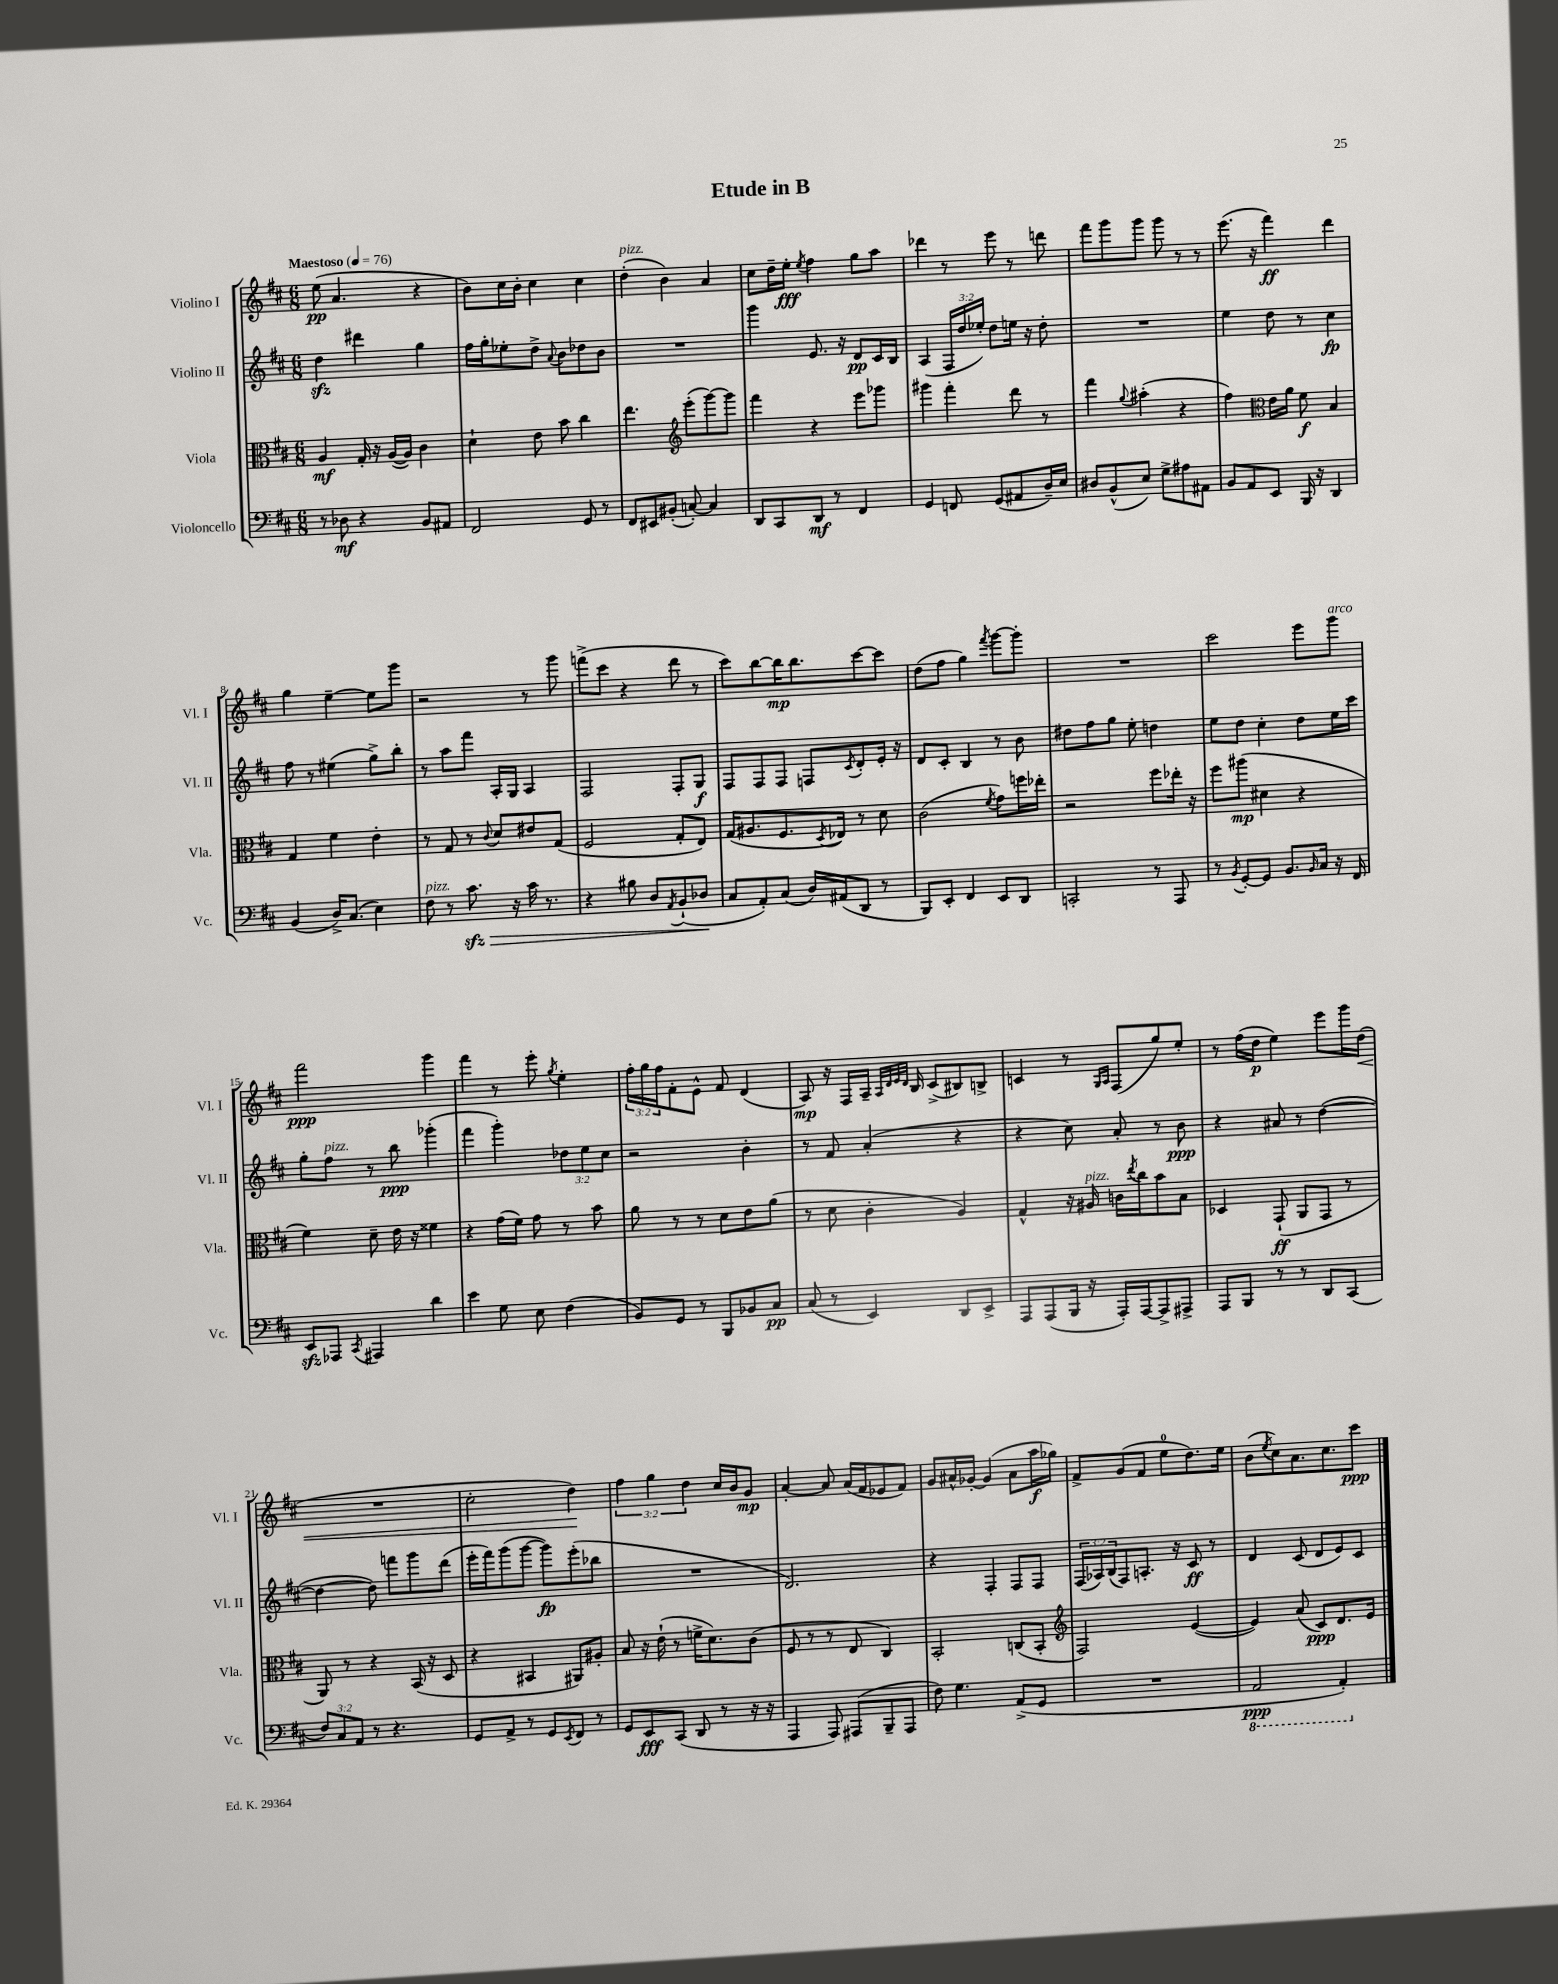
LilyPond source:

\header { title = "Etude in B" }
<<
\new StaffGroup <<
\new Staff = "s0" \with { instrumentName = "Violino I" shortInstrumentName = "Vl. I" } {
    \clef treble \key d \major \numericTimeSignature \time 6/8 \override Staff.TupletNumber.text = #tuplet-number::calc-fraction-text \tempo "Maestoso" 4 = 76
    e''8\pp( a'4. r4 |
    b'8) cis''16 b'16-. cis''4 cis''4 |
    d''4-.^\markup { \italic "pizz." }( b'4) a'4 |
    cis''8 d''16-- e''16-.\fff \acciaccatura { e''8 } fis''4 g''8 a''8 |
    des'''4 r8 e'''8 r8 d'''8 |
    fis'''8 g'''8 g'''8 g'''8 r8 r8 |
    e'''8.( r16 fis'''4\ff) d'''4 |
    g''4 e''4~-- e''8 g'''8 |
    r2 r8 g'''8 |
    f'''8->( cis'''8 r4 d'''8 r8 |
    cis'''8) b''8~ b''16\mp b''8. cis'''8~ cis'''8 |
    d''8( fis''8 g''4) \acciaccatura { fis'''8 } g'''8~ g'''8-. |
    R2. |
    cis'''2 e'''8 g'''8^\markup { \italic "arco" } |
    fis'''2\ppp g'''4 |
    fis'''4 r8 e'''8-. \acciaccatura { g''8 } e''4-. |
    \tuplet 3/2 { fis''16-. g''16 fis''16 } fis'8-. e'8-^ fis'8 d'4( |
    a8\mp) r16 fis16 a16-- \grace { a32 d'32 e'32 d'32 } b16 cis'8->( bis8) b8-> |
    c'4 r8 \grace { g16 a16 } fis8( g''8) e''8-. |
    r8 fis''16( d''16\p e''4) e'''8 g'''16 d''16\<( |
    R2. |
    cis''2-. d''4\!) |
    \tuplet 3/2 { fis''4 g''4 d''4 } cis''16 b'16 g'8\mp |
    a'4~-. a'8 a'16( fis'16 ees'8 fis'8) |
    g'8 ais'16-^ ges'16~-. ges'4( ais'8 a''16\f ges''16) |
    fis'8-> g'8( fis'8 e''8-0 d''8.) e''16 |
    b'8( \acciaccatura { e''8 } cis''8) a'8. cis''8. cis'''8\ppp \bar "|." |
}
\new Staff = "s1" \with { instrumentName = "Violino II" shortInstrumentName = "Vl. II" } {
    \clef treble \key d \major \numericTimeSignature \time 6/8 \override Staff.TupletNumber.text = #tuplet-number::calc-fraction-text
    d''4\sfz dis'''4 g''4 |
    fis''16 g''16-. ees''8-. d''8-> \appoggiatura { a'8 } b'8 des''8 b'8 |
    R2. |
    g'''4 e'8. r16 d'8\pp cis'16 b16 |
    a4( \tuplet 3/2 { fis16 d''16 ees''16-.) } d''8 e''16 r16 d''8-. |
    R2. |
    e''4 d''8 r8 cis''4\fp |
    fis''8 r8 eis''4( g''8->) b''8-. |
    r8 a''8 fis'''8 a16-. g16 a4 |
    fis2 fis8-. g8\f |
    fis8 fis8 fis8 f8 \acciaccatura { cis'8 } d'8-. e'16-. r16 |
    d'8 cis'8-. b4 r8 b'8 |
    dis''8 fis''8 g''8 e''8-. d''4 |
    e''8 d''8 cis''4-. d''8 e''16 cis'''16 |
    g''8-. fis''8^\markup { \italic "pizz." } r8 b''8\ppp ges'''4-.( |
    fis'''4 g'''4-.) \tuplet 3/2 { des''8 e''8 cis''8 } |
    r2 b'4-. |
    r8 fis'8 a'4-.( r4 |
    r4 cis''8) a'8-. r8 b'8\ppp |
    r4 ais'8 r8 d''4~( |
    d''4~ d''8) f'''8 g'''8 d'''8( |
    e'''16-. fis'''16) g'''8( g'''8~ g'''8\fp) e'''8-.( bes''8 |
    R2. |
    d'2.) |
    r4 fis4-. fis8 fis8 |
    \tuplet 3/2 { fis16( aes16) b16( } fis8) a8.-. r16 cis'8\ff r8 |
    d'4 cis'8( d'8 e'8) cis'8 \bar "|." |
}
\new Staff = "s2" \with { instrumentName = "Viola" shortInstrumentName = "Vla." } {
    \clef alto \key d \major \numericTimeSignature \time 6/8
    a4\mf g16-. r16 a16~( a16) cis'4 |
    d'4-! e'8 b'8 cis''4 |
    e''4. \clef treble e'''8-.( g'''8~) g'''8 |
    fis'''4 r4 e'''8 ges'''8 |
    gis'''4 fis'''4-. d'''8 r8 |
    fis'''4 \appoggiatura { g''8 } ais''4-.( r4 |
    fis''4) \clef alto e'16 a'16 fis'8\f b4 |
    g4 fis'4 e'4-. |
    r8 g8 r8 \appoggiatura { cis'8 } d'8 eis'8 g8( |
    fis2 g8-. e8) |
    g16( ais8. fis8. \acciaccatura { d8 } ees16) r8 d'8 |
    cis'2( \acciaccatura { fis'8 } g'8) f''16 ees''16-. |
    r2 fis''8 ees''16-. r16 |
    fis''8 ais''8\mp( dis'4 r4 |
    fis'4) d'8-- e'16 r16 fisis'4 |
    r4 g'16( fis'16) g'8 r8 b'8 |
    a'8 r8 r8 d'8 e'8 a'8( |
    r8 d'8 cis'4-. a4) |
    g4-^ r16 ais16^\markup { \italic "pizz." } c'16 \acciaccatura { e''8 } cis''16 b'8 b8 |
    des4 g,8-!\ff( a,8 g,8 r8 |
    a,8) r8 r4 b,16( r16 d8 |
    r4 bis,4 ais,8) ais8-. |
    b8 r16 e'16-!( r8 f'16-> d'8.) cis'8( |
    fis8 r8 r8 e8 cis4) |
    b,2-. c8( b,8-. |
    \clef treble fis2) e'4~( |
    e'4) a'8( cis'8\ppp) d'8. e'16 \bar "|." |
}
\new Staff = "s3" \with { instrumentName = "Violoncello" shortInstrumentName = "Vc." } {
    \clef bass \key d \major \numericTimeSignature \time 6/8 \override Staff.TupletNumber.text = #tuplet-number::calc-fraction-text
    r8 des8\mf r4 b,8 ais,8 |
    fis,2 g,8 r8 |
    fis,8 eis,8 bis,8-.( c8~-.) c4 |
    d,8 cis,8 d,8\mf r8 fis,4 |
    g,4 f,8 g,8( ais,8 d16--) e16 |
    dis8 b,8-^( e8) g8-> ais8 ais,8 |
    b,8 a,8 e,8 b,,16 r16 d,4 |
    b,4( d16->) cis8.( e4) |
    fis8^\markup { \italic "pizz." } r8 cis'8.\sfz\> r16 cis'16 r8. |
    r4 bis8 d8 \acciaccatura { a,8 } b,8-!( des8\! |
    cis8 a,8-.) cis8( d16) ais,16( d,8 r8 |
    b,,8) e,8-. fis,4 e,8 d,8 |
    c,2-. r8 a,,8 |
    r8 \acciaccatura { b,8 } g,8~-. g,8 b,8. \grace { b,16 } cis16 r16 fis,16 |
    e,8\sfz aes,,8 \acciaccatura { cis,8 } ais,,4 d'4 |
    e'4 g8 e8 fis4( |
    b,8) g,8 r8 b,,8 bes,8 cis8\pp |
    cis8( r8 e,4) d,8 e,8-> |
    a,,8 a,,8( b,,16 r16 a,,16-.) a,,16~ a,,8-> ais,,8-> |
    a,,8 b,,8 r8 r8 d,8 cis,8( |
    \tuplet 3/2 { fis8) cis8 a,8 } r8 r4. |
    g,8 a,8-> r8 g,8 \acciaccatura { e,8 } fis,8 r8 |
    g,8 e,8\fff cis,8( d,8 r8 r16 r16 |
    a,,4 a,,8) ais,,8( b,,8-- ais,,8 |
    fis8) g4. a,8->( g,8 |
    R2. |
    \ottava #-1 a,,2\ppp a,,4-.) \ottava #0 \bar "|." |
}
>>
>>
